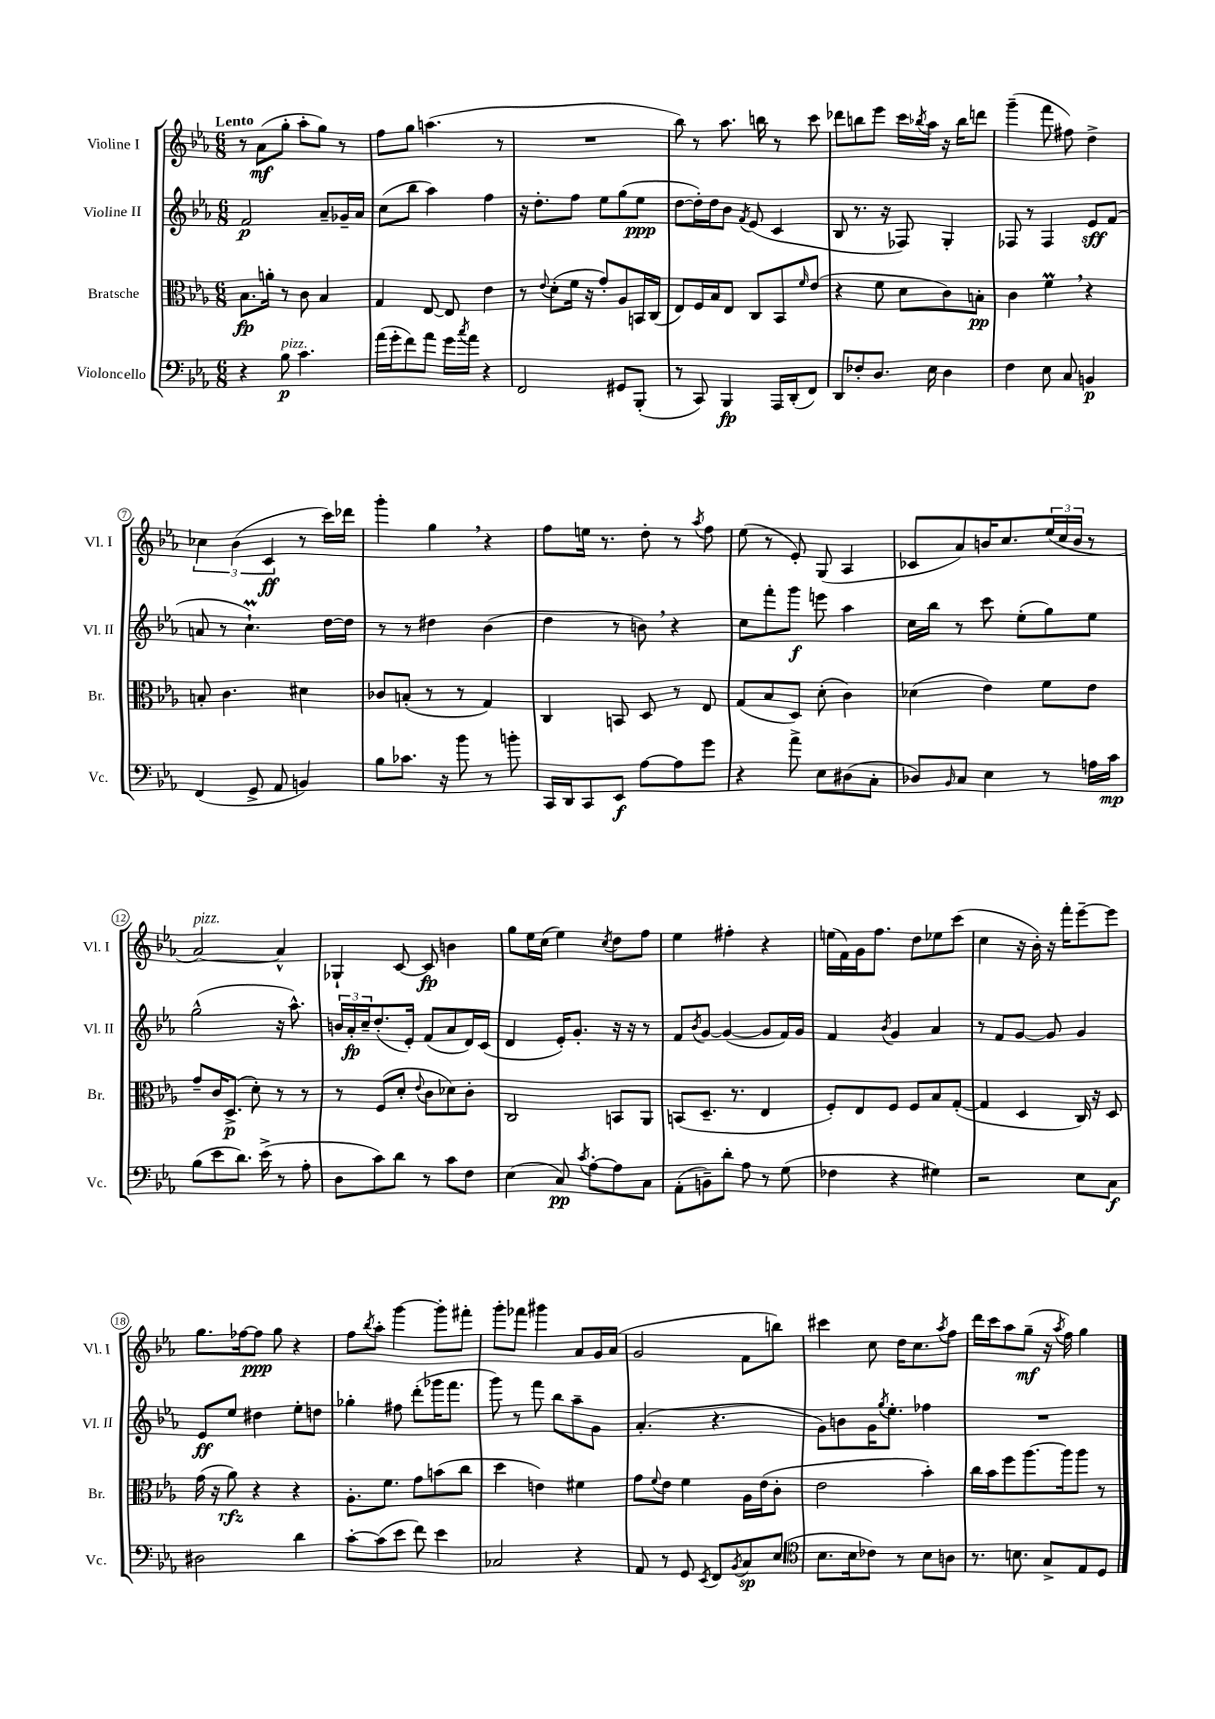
<<
\new StaffGroup <<
\new Staff = "s0" \with { instrumentName = "Violine I" shortInstrumentName = "Vl. I" } {
    \clef treble \key ees \major \numericTimeSignature \time 6/8 \tempo "Lento"
    r8 aes'8\mf( g''8-. aes''8-. g''8) r8 |
    f''8 g''8 a''4.( r8 |
    R2. |
    bes''8) r8 aes''8. b''16 r8 c'''8 |
    des'''8 b''8 ees'''8 c'''16 \acciaccatura { bes''8 } aes''16 r16 bes''16 d'''8 |
    g'''4--( f'''8 fis''8) d''4-> |
    \tuplet 3/2 { ces''4 bes'4( c'4\ff } r8 c'''16) des'''16 |
    g'''4-. g''4 \breathe r4 |
    f''8 e''16 r8. d''8-. r8 \acciaccatura { aes''8 } f''8 |
    ees''8( r8 ees'8-.) g8( aes4 |
    ces'8 aes'8) b'16 c''8. \tuplet 3/2 { ees''16( c''16 b'16 } r8 |
    aes'2~^\markup { \italic "pizz." }) aes'4-^ |
    ges4-! c'8~ c'8\fp b'4 |
    g''8 ees''16 c''16( ees''4) \acciaccatura { c''8 } d''8 f''8 |
    ees''4 fis''4-. r4 |
    e''16( f'16) g'16 f''8. d''8 ees''8 c'''8( |
    c''4 r16 bes'16-.) r16 f'''16-. ees'''8~-- ees'''8 |
    g''8. fes''16~ fes''8\ppp g''8 r4 |
    f''8 \acciaccatura { bes''8 } aes''8-. g'''4~ g'''8-. fis'''8-. |
    g'''8-. fes'''8 gis'''4 aes'8 g'16 aes'16( |
    g'2 f'8 b''8) |
    cis'''4 c''8 d''16 c''8. \acciaccatura { aes''8 } f''8 |
    d'''16 c'''16 aes''8 g''8--\mf( r16 \acciaccatura { aes''8 } f''16) g''4 \bar "|." |
}
\new Staff = "s1" \with { instrumentName = "Violine II" shortInstrumentName = "Vl. II" } {
    \clef treble \key ees \major \numericTimeSignature \time 6/8
    f'2\p aes'8-- ges'16-- aes'16 |
    c''8( bes''8 aes''4) f''4 |
    r16 d''8.-. f''8 ees''8 g''8( ees''8\ppp |
    d''8~ d''16-.) d''16 bes'8 \acciaccatura { f'8 } ees'8( c'4 |
    bes8 r8. r16 fes8) g4-. |
    fes8 r8 fes4 ees'8\sff f'8( |
    a'8 r8 c''4.-!\prall) d''16~ d''16 |
    r8 r8 dis''4 bes'4( |
    d''4 r8 b'8) \breathe r4 |
    c''8 f'''8-. g'''8\f e'''8 aes''4 |
    c''16 bes''16 r8 c'''8 ees''8-.( g''8) ees''8 |
    g''2-^( r16 aes''8.-^) |
    \tuplet 3/2 { b'16 aes'16-.\fp c''16-- } d''8.-.( ees'16-.) f'8( aes'8 d'16) c'16( |
    d'4 ees'16-.) g'8.-. r16 r16 r8 |
    f'8 \acciaccatura { bes'8 } g'8~ g'4~( g'8 f'16) g'16 |
    f'4 \acciaccatura { bes'8 } g'4 aes'4 |
    r8 f'8 g'8~ g'8 g'4 |
    ees'8\ff ees''8 dis''4 ees''8-. d''8 |
    ges''4-. fis''8 d'''8-.( ges'''16 f'''8. |
    g'''8) r8 f'''8 bes''8 aes''8-- g'8 |
    aes'4.-.( r4. |
    g'8) b'8 g'16 \acciaccatura { g''8 } ees''8.-. fes''4 |
    R2. \bar "|." |
}
\new Staff = "s2" \with { instrumentName = "Bratsche" shortInstrumentName = "Br." } {
    \clef alto \key ees \major \numericTimeSignature \time 6/8
    bes8.\fp a'16-. r8 c'8 bes4 |
    g4 ees8~ ees8 ees'4 |
    r8 \appoggiatura { ees'8 } d'8-.( f'16 r16 g'8-.) aes8 b,16 c16( |
    ees8) f16 bes16 ees8 c8 bes,8 \grace { f'16 } ees'8( |
    r4 f'8 d'8 c'8) b8-.\pp |
    c'4 f'4\prall \breathe r4 |
    b8-. c'4. dis'4 |
    ces'8 b8-.( r8 r8 g4) |
    c4 b,8 d8 r8 ees8 |
    g8( bes8 d8) d'8-.( c'4) |
    des'4( ees'4) f'8 ees'8 |
    g'8-- c'16 d8.->\p( d'8-.) r8 r8 |
    r8 f8( d'8-. \appoggiatura { ees'8 } c'8 des'8) c'8-. |
    c2 b,8 aes,8 |
    b,8( d8.-- r8. ees4 |
    f8-.) ees8 f8 f8 bes8 g8~-.( |
    g4 d4 c16) r16 d8 |
    g'16( r16 aes'8\rfz) r4 r4 |
    aes8.-. f'8. g'8 b'8( c''8 |
    d''4 e'4) fis'4 |
    g'8 \appoggiatura { f'8 } ees'8 f'4 aes16 ees'16( c'8-. |
    ees'2 bes'4-.) |
    c''16 bes'16 f''8 aes''8.~ aes''16 aes''8 r8 \bar "|." |
}
\new Staff = "s3" \with { instrumentName = "Violoncello" shortInstrumentName = "Vc." } {
    \clef bass \key ees \major \numericTimeSignature \time 6/8
    r4 bes8\p^\markup { \italic "pizz." } c'4. |
    aes'16( g'16-. f'8) aes'8 g'16 \acciaccatura { c''8 } aes'16 r4 |
    f,2 gis,8 bes,,8-.( |
    r8 c,8) bes,,4\fp aes,,16 d,16-.( f,8) |
    d,8 fes8-. d8. ees16 d4 |
    f4 ees8 c8 b,4\p |
    f,4( g,8-> aes,8 b,4) |
    bes8 ces'8. r16 bes'8 r8 b'8-. |
    c,16 d,16 c,8 ees,8\f aes8~ aes8 g'8 |
    r4 aes'8-> ees8 dis8( c8-. |
    des8) \grace { bes,16 } c8 ees4 r8 a16 c'16\mp |
    bes8( ees'8 d'8.) ees'16->( r8 aes8-. |
    d8 c'8) d'8 r8 c'8 f8 |
    ees4( c8\pp) \acciaccatura { c'8 } aes8~-. aes8 c8 |
    aes,8-.( b,8--) d'8-. aes8 r8 g8( |
    fes4 r4 gis4) |
    r2 ees8 c8\f |
    dis2 d'4 |
    c'8~-. c'8( ees'8 f'8) ees'4 |
    ces2 r4 |
    aes,8 r8 g,8 \acciaccatura { ees,8 } f,8 \acciaccatura { bes,8 } c8\sp ees8( |
    \clef tenor bes8. bes16 ces'8) r8 bes8 a8 |
    r8. b8. g8-> ees8 d8 \bar "|." |
}
>>
>>
\layout { \context { \Score \override BarNumber.stencil = #(make-stencil-circler 0.1 0.3 ly:text-interface::print) } }
